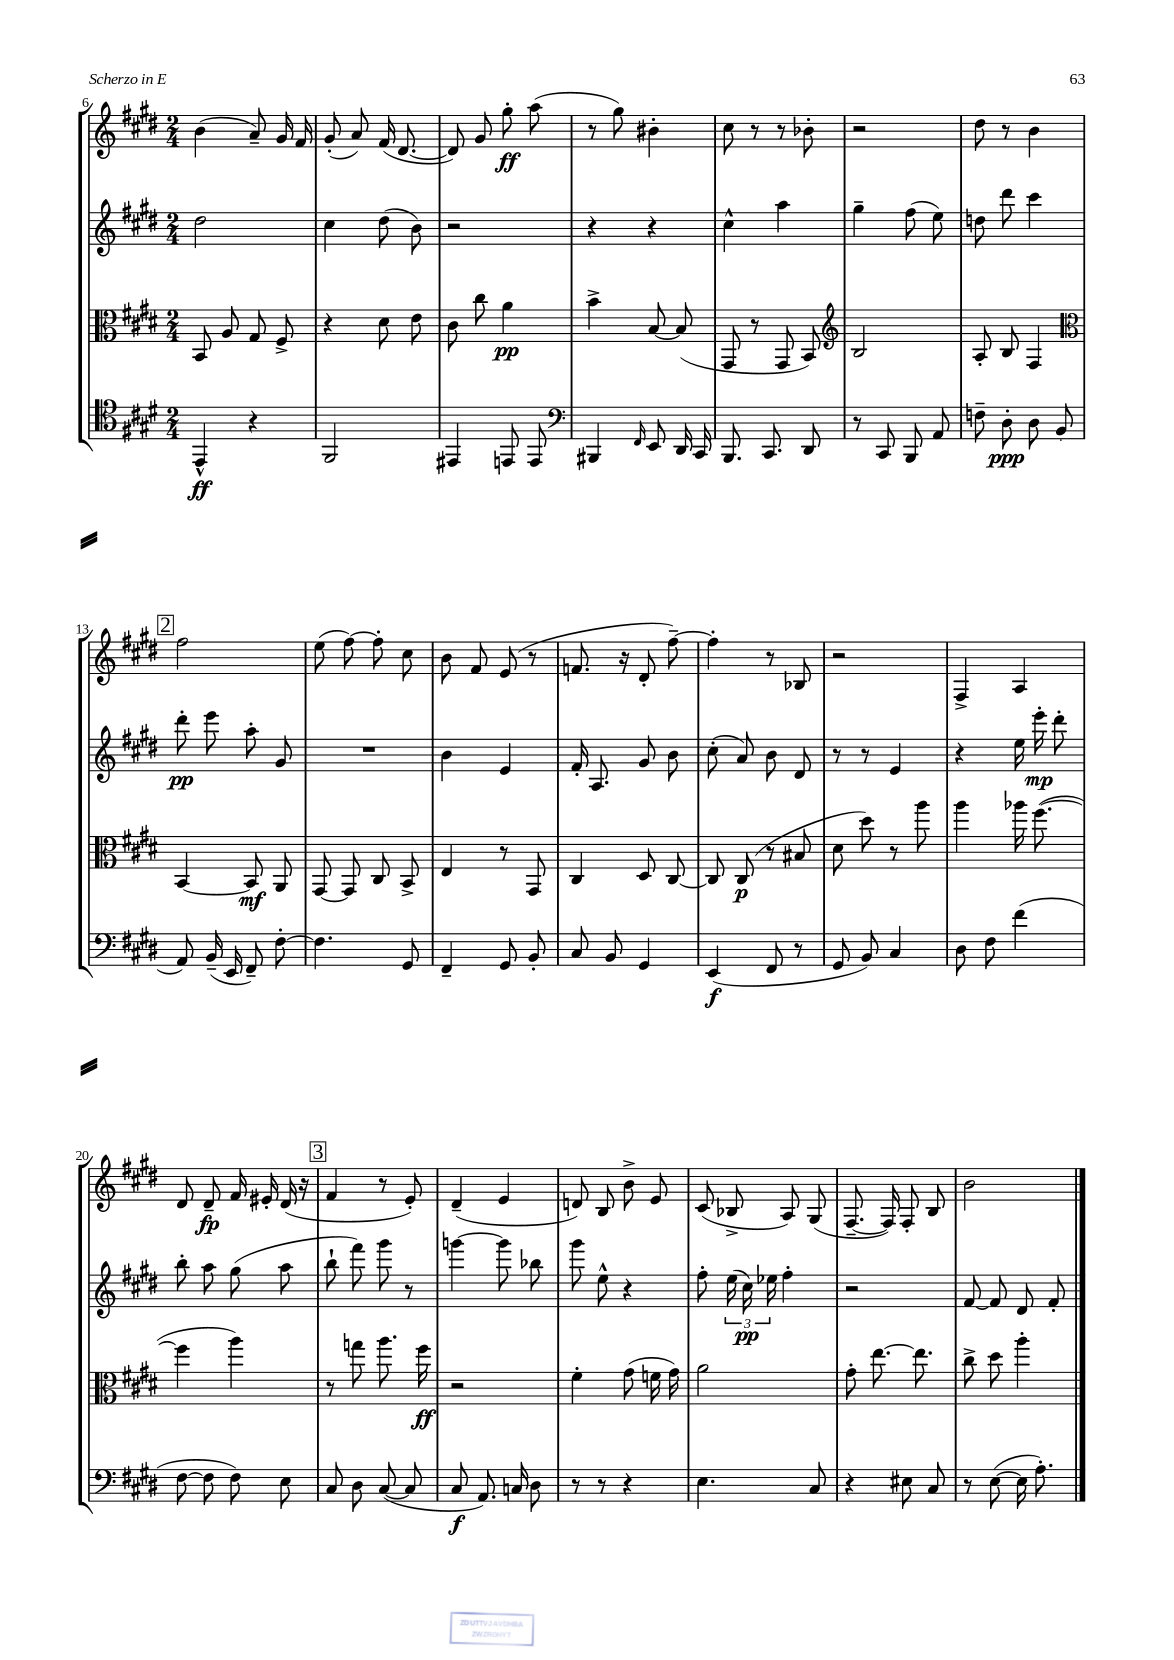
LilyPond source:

<<
\new StaffGroup <<
\new Staff = "s0" {
    \clef treble \key e \major \numericTimeSignature \time 2/4
    \autoBeamOff b'4( a'8--) gis'16 fis'16 |
    gis'8-.( a'8) fis'16( dis'8.~ |
    dis'8) gis'8 gis''8-.\ff a''8( |
    r8 gis''8) bis'4-. |
    cis''8 r8 r8 bes'8-. |
    r2 |
    dis''8 r8 b'4 |
    \mark \markup { \box "2" } fis''2 |
    e''8( fis''8~) fis''8-. cis''8 |
    b'8 fis'8 e'8( r8 |
    f'8. r16 dis'8-. fis''8~--) |
    fis''4-. r8 bes8 |
    r2 |
    fis4-> a4 |
    dis'8 dis'8--\fp fis'16 eis'16-. dis'16( r16 |
    \mark \markup { \box "3" } fis'4 r8 e'8-.) |
    dis'4--( e'4 |
    d'8) b8 b'8-> e'8 |
    cis'8( bes8-> a8) gis8( |
    fis8.~-- fis16) fis8-. b8 |
    b'2 \bar "|." |
}
\new Staff = "s1" {
    \clef treble \key e \major \numericTimeSignature \time 2/4
    \autoBeamOff dis''2 |
    cis''4 dis''8( b'8) |
    r2 |
    r4 r4 |
    cis''4-^ a''4 |
    gis''4-- fis''8( e''8) |
    d''8 dis'''8 cis'''4 |
    \mark \markup { \box "2" } dis'''8-.\pp e'''8 a''8-. gis'8 |
    R2 |
    b'4 e'4 |
    fis'16-. a8. gis'8 b'8 |
    cis''8-.( a'8) b'8 dis'8 |
    r8 r8 e'4 |
    r4 e''16 e'''16-.\mp dis'''8-. |
    b''8-. a''8 gis''8( a''8 |
    \mark \markup { \box "3" } b''8-! fis'''8) gis'''8 r8 |
    g'''4~ g'''8 bes''8 |
    gis'''8 e''8-^ r4 |
    fis''8-. \tuplet 3/2 { e''16( cis''16\pp) ees''16 } fis''4-. |
    r2 |
    fis'8~ fis'8 dis'8 fis'8-. \bar "|." |
}
\new Staff = "s2" {
    \clef alto \key e \major \numericTimeSignature \time 2/4
    \autoBeamOff b,8 a8 gis8 fis8-> |
    r4 dis'8 e'8 |
    cis'8 cis''8 a'4\pp |
    b'4-> b8~ b8( |
    gis,8 r8 gis,8 b,8) |
    \clef treble b2 |
    a8-. b8 fis4 |
    \mark \markup { \box "2" } \clef alto b,4~ b,8\mf a,8 |
    gis,8~ gis,8 cis8 b,8-> |
    e4 r8 gis,8 |
    cis4 dis8 cis8~ |
    cis8 cis8\p( r8 bis8 |
    dis'8 dis''8) r8 a''8 |
    a''4 aes''16 fis''8.~( |
    fis''4 a''4) |
    \mark \markup { \box "3" } r8 g''8 a''8. fis''16\ff |
    r2 |
    fis'4-. gis'8( f'16 gis'16) |
    a'2 |
    gis'8-. e''8.~ e''8. |
    cis''8-> dis''8 a''4-. \bar "|." |
}
\new Staff = "s3" {
    \clef tenor \key e \major \numericTimeSignature \time 2/4
    \autoBeamOff e,4-^\ff r4 |
    fis,2 |
    eis,4 e,8 e,8 |
    \clef bass bis,,4 \grace { fis,16 } e,8 dis,16 cis,16 |
    b,,8. cis,8. dis,8 |
    r8 cis,8 b,,8 a,8 |
    f8-- dis8-.\ppp dis8 b,8( |
    \mark \markup { \box "2" } a,8) b,16--( e,16 fis,8--) fis8~-. |
    fis4. gis,8 |
    fis,4-- gis,8 b,8-. |
    cis8 b,8 gis,4 |
    e,4\f( fis,8 r8 |
    gis,8 b,8) cis4 |
    dis8 fis8 fis'4( |
    fis8~ fis8 fis8) e8 |
    \mark \markup { \box "3" } cis8 dis8 cis8~( cis8 |
    cis8\f a,8.) c16 dis8 |
    r8 r8 r4 |
    e4. cis8 |
    r4 eis8 cis8 |
    r8 e8~( e16 a8.-.) \bar "|." |
}
>>
>>
\layout { \context { \Score currentBarNumber = #6 } }
